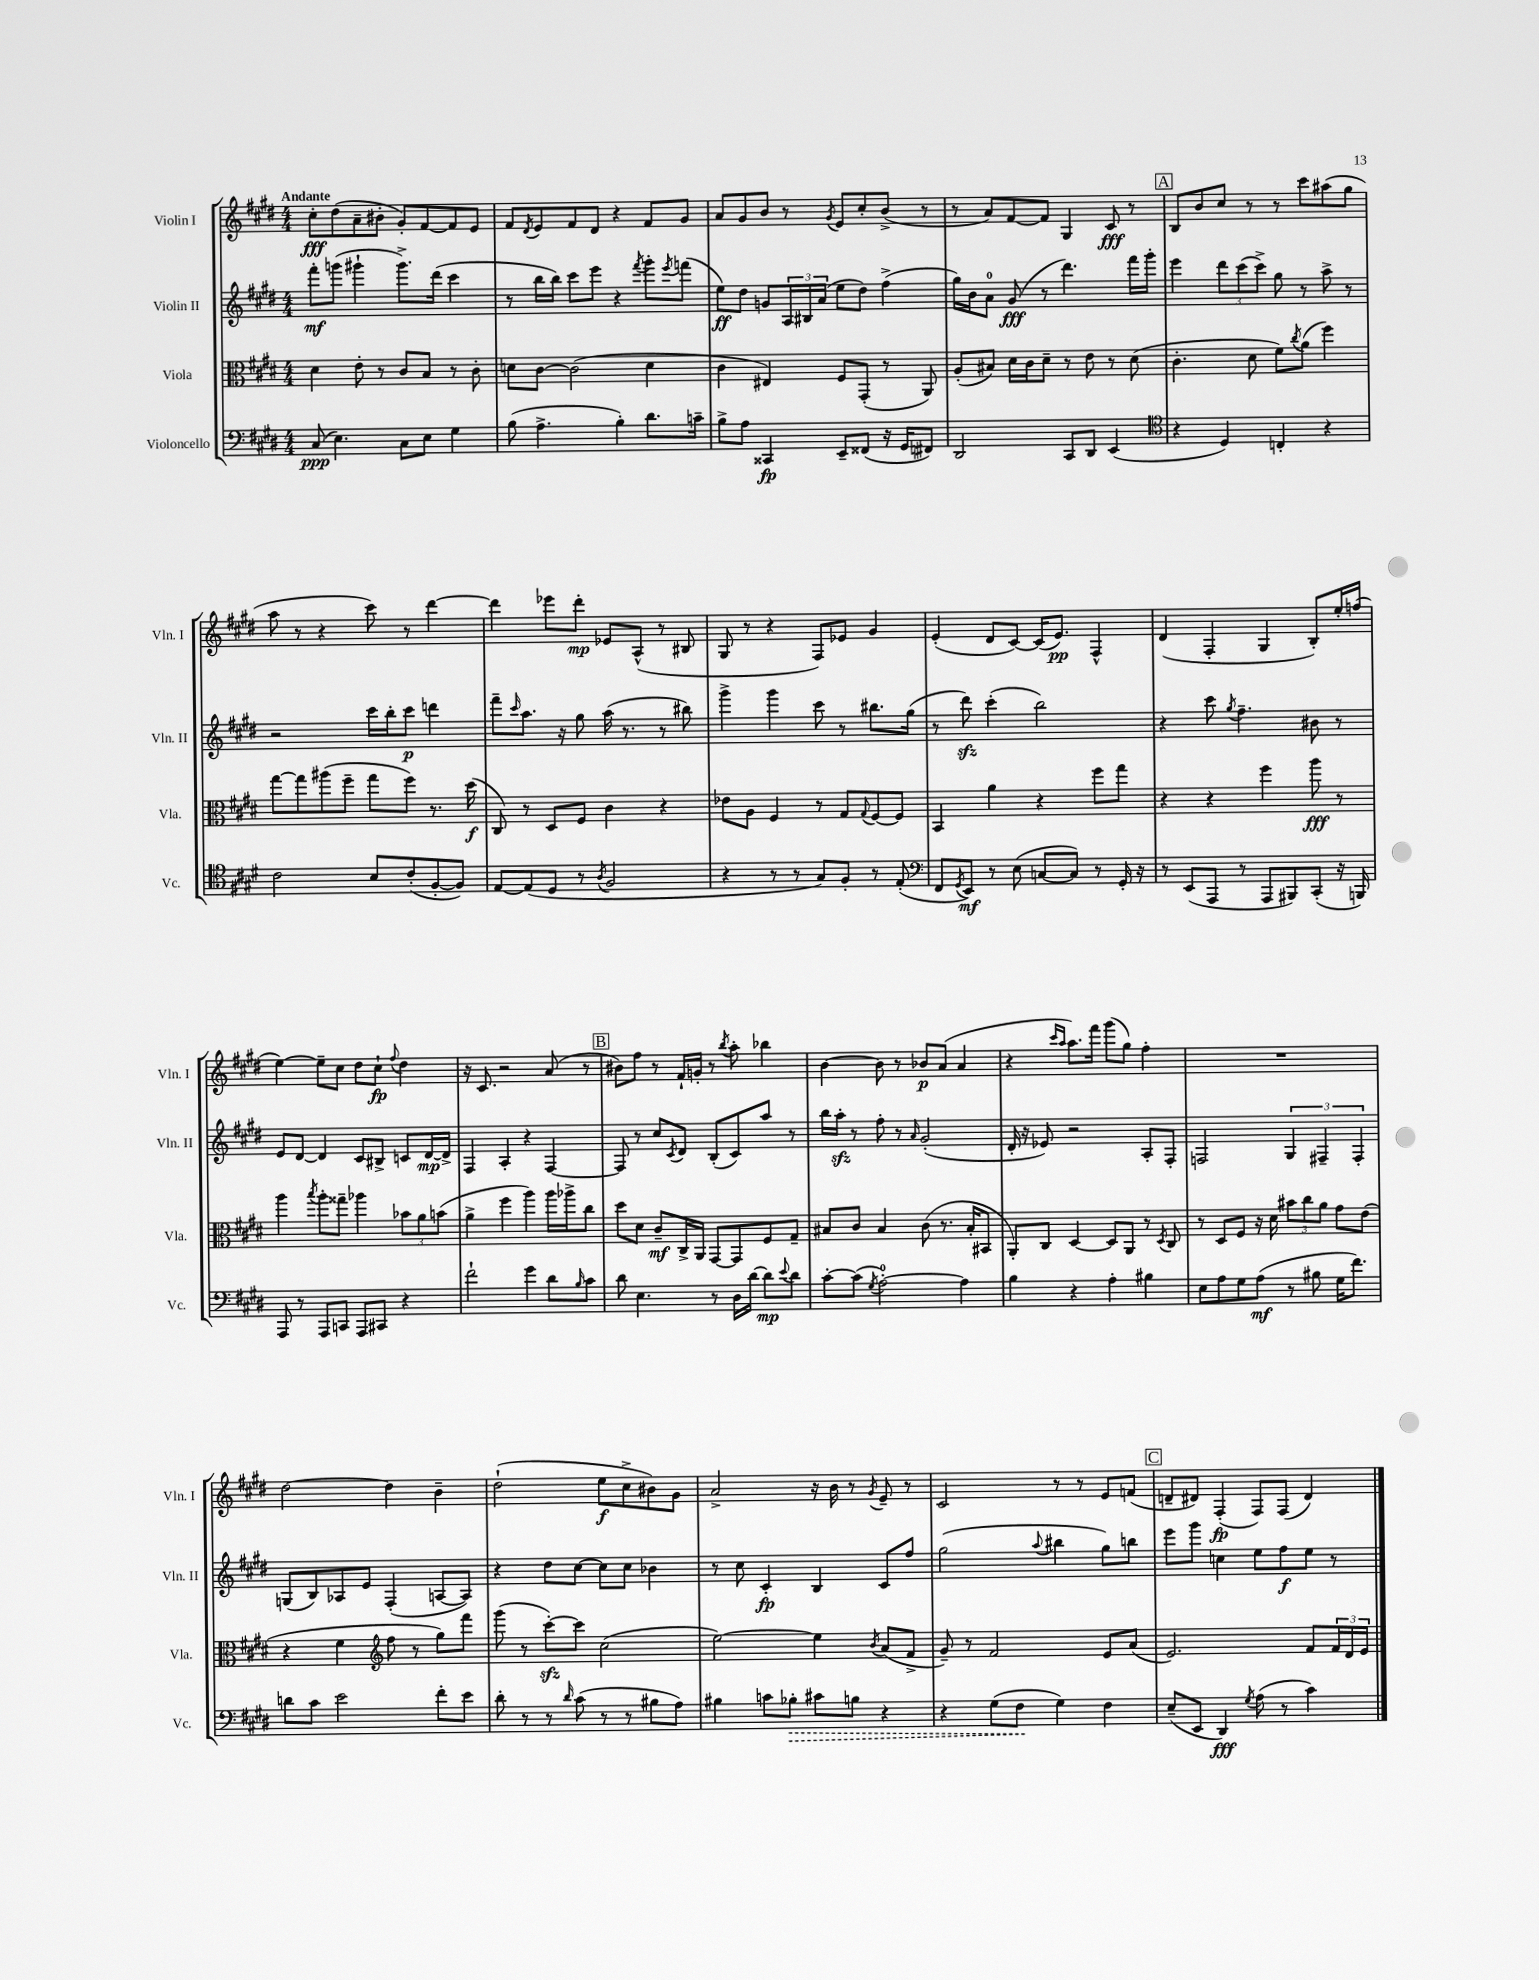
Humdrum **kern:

**kern	**dynam	**kern	**dynam	**kern	**dynam	**kern	**dynam
*part4	*part4	*part3	*part3	*part2	*part2	*part1	*part1
*staff4	*staff4	*staff3	*staff3	*staff2	*staff2	*staff1	*staff1
*I"Violoncello	*	*I"Viola	*	*I"Violin II	*	*I"Violin I	*
*I'Vc.	*	*I'Vla.	*	*I'Vln. II	*	*I'Vln. I	*
*clefF4	*	*clefC3	*	*clefG2	*	*clefG2	*
*k[f#c#g#d#]	*	*k[f#c#g#d#]	*	*k[f#c#g#d#]	*	*k[f#c#g#d#]	*
*M4/4	*	*M4/4	*	*M4/4	*	*M4/4	*
=1	=1	=1	=1	=1	=1	=1	=1
!	!	!	!	!	!	!LO:TX:a:B:t=Andante	!
(8C#/	ppp	4d#\	.	8fff#'\L	mf	8cc#'\L	fff
4.E\)	.	.	.	(8gggn\J	.	(8dd#\	.
.	.	8e'\	.	4ggg#X`\	.	8a~\	.
.	.	8r	.	.	.	8b#X'\J	.
8C#\L	.	8c#/L	.	8.ggg#^\L)	.	8g#'/L)	.
8E\J	.	8B/J	.	.	.	[8f#/	.
.	.	.	.	(16ddd#\Jk	.	.	.
4G#\	.	8r	.	4ccc#\	.	8f#/]	.
.	.	8c#'\	.	.	.	8e/J	.
=2	=2	=2	=2	=2	=2	=2	=2
(8B\	.	8dn\L	.	8r	.	8f#/L	.
.	.	.	.	.	.	8qd#/	.
4.A^\	.	[8c#\J	.	16bb\LL	.	8e/	.
.	.	.	.	16bb\JJ)	.	.	.
.	.	(2c#\]	.	8ccc#\L	.	8f#/	.
.	.	.	.	8eee\J	.	8d#/J	.
4B'\)	.	.	.	4r	.	4r	.
.	.	.	.	8qfff#/	.	.	.
8.d#\L	.	4d\	.	8ggg#'\L	.	8f#/L	.
.	.	.	.	8qeee/	.	.	.
.	.	.	.	(8fffn\J	.	8g#/J	.
16cn~\Jk	.	.	.	.	.	.	.
=3	=3	=3	=3	=3	=3	=3	=3
8B^\L	.	4c#\	.	8ee\L)	ff	8a/L	.
8A\J	.	.	.	8dd#\J	.	8g#/	.
4CC##X/	fp	4E#X/)	.	8gn/L	.	8b/J	.
.	.	.	.	24A/L	.	8r	.
.	.	.	.	24B#X/	.	.	.
.	.	.	.	(24a/JJ	.	.	.
.	.	.	.	.	.	8qg#/	.
8EE~/L	.	8F#/L	.	8ee\L	.	8e/L	.
(8FF##X/J	.	(8GG#'/J	.	8dd#\J)	.	8cc#'/	.
16r	.	8r	.	(4ff#^\	.	(8b^/J	.
16GG#/KL	.	.	.	.	.	.	.
8FF#X/J)	.	8AA/)	.	.	.	8r	.
=4	=4	=4	=4	=4	=4	=4	=4
2DD#/	.	(8A'/L	.	16gg#\LL)	.	8r	.
.	.	.	.	16b\J	.	.	.
.	.	8B#X/J)	.	8a\J	.	8a/L)	.
.	.	16d#\LL	.	(8g#/	fff	[8f#/	.
.	.	16c#\J	.	.	.	.	.
.	.	8d#~\J	.	8r	.	8f#/J]	.
8CC#/L	.	8r	.	4.ddd#\)	.	4G#/	.
8DD#/J	.	8e\	.	.	.	.	.
(4EE/	.	8r	.	.	.	8c#/	fff
.	.	(8d#\	.	16fff#\LL	.	8r	.
.	.	.	.	16ggg#'\JJ	.	.	.
!!LO:REH:place=s1:t=A
=5	=5	=5	=5	=5	=5	=5	=5
*clefC4	*	*	*	*	*	*	*
4r	.	4.c#'\	.	4eee\	.	8B/L	.
.	.	.	.	.	.	8b/	.
4D#/)	.	.	.	12ddd#\L	.	8cc#/J	.
.	.	.	.	(12ccc#\	.	.	.
.	.	8d#\	.	.	.	8r	.
.	.	.	.	12ccc#^\J)	.	.	.
4Cn'/	.	8f#\L)	.	8gg#\	.	8r	.
.	.	8qcc#/	.	.	.	.	.
.	.	(8a\J	.	8r	.	8ccc#\L	.
4r	.	4ff#\)	.	8aa^\	.	(8aa#X\	.
.	.	.	.	8r	.	8gg#\J	.
!!LO:LB:g=z
=6	=6	=6	=6	=6	=6	=6	=6
2c#\	.	[8gg#\L	.	2r	.	8aa\	.
.	.	8gg#\]	.	.	.	8r	.
.	.	(8aa#X\	.	.	.	4r	.
.	.	8ff#~\J	.	.	.	.	.
8B/L	.	8gg#\L	.	16ccc#\LL	.	8ccc#\)	.
.	.	.	.	16bb'\J	.	.	.
(8c#'/	.	8ff#\J)	.	8ccc#\J	p	8r	.
[8F#'/	.	8.r	.	4dddn\	.	[4ddd#\	.
8F#/J])	.	.	.	.	.	.	.
.	.	(16dd#\	f	.	.	.	.
=7	=7	=7	=7	=7	=7	=7	=7
[8E/L	.	8C#/)	.	8fff#~\L	.	4ddd#\]	.
.	.	.	.	16qqccc#/	.	.	.
(8E/]	.	8r	.	8.aa\J	.	.	.
8D#/J	.	8D#/L	.	.	.	8eee-X\L	.
.	.	.	.	16r	.	.	.
8r	.	8F#/J	.	8gg#\	.	8ddd#'\J	mp
8qA/	.	.	.	.	.	.	.
2F#/	.	4c#\	.	(16aa\	.	8e-X/L	.
.	.	.	.	8.r	.	.	.
.	.	.	.	.	.	(8A^^/J	.
.	.	4r	.	8r	.	8r	.
.	.	.	.	8bb#X\)	.	8B#X/	.
=8	=8	=8	=8	=8	=8	=8	=8
4r	.	8e-X\L	.	4ggg#^\	.	8G#/	.
.	.	8A\J	.	.	.	8r	.
8r	.	4F#/	.	4ggg#\	.	4r	.
8r	.	.	.	.	.	.	.
8G#/L)	.	8r	.	8ccc#\	.	8F#/L)	.
8F#'/J	.	8G#/L	.	8r	.	8e-X/J	.
.	.	8qqG#/	.	.	.	.	.
8r	.	[8F#/	.	8.bb#X\L	.	4g#/	.
(8E'/	.	8F#/J]	.	.	.	.	.
.	.	.	.	(16gg#\Jk	.	.	.
=9	=9	=9	=9	=9	=9	=9	=9
*clefF4	*	*	*	*	*	*	*
8FF#/L	.	4BB/	.	8r	.	(4e'/	.
8qGG#/	.	.	.	.	.	.	.
8EE/J)	mf	.	.	8ddd#zz\)	.	.	.
8r	.	4a\	.	(4ccc#'\	.	8d#/L	.
(8E\	.	.	.	.	.	[8c#/J)	.
[8Cn/L	.	4r	.	2bb\)	.	(16c#/KL]	.
.	.	.	.	.	.	8.e/J)	pp
8C/J])	.	.	.	.	.	.	.
8r	.	8ff#\L	.	.	.	4F#^^/	.
16GG#'/	.	8gg#\J	.	.	.	.	.
16r	.	.	.	.	.	.	.
=10	=10	=10	=10	=10	=10	=10	=10
8r	.	4r	.	4r	.	(4d#/	.
(8EE/L	.	.	.	.	.	.	.
8AAA/J	.	4r	.	8ccc#\	.	4F#'/	.
.	.	.	.	8qgg#/	.	.	.
8r	.	.	.	4.ff#~\	.	.	.
8AAA/L	.	4ff#\	.	.	.	4G#/	.
8BBB#X/)	.	.	.	.	.	.	.
(8CC#'/J	.	8aa\	fff	8b#X\	.	8B'/L)	.
16r	.	8r	.	8r	.	16ee'/L	.
16BBBn/)	.	.	.	.	.	(16ffn/JJ	.
!!LO:LB:g=z
=11	=11	=11	=11	=11	=11	=11	=11
8AAA/	.	4aa\	.	8e/L	.	[4ee\)	.
8r	.	.	.	[8d#/J	.	.	.
.	.	8qbb/	.	.	.	.	.
8AAA/L	.	8aa'\L	.	4d#/]	.	8ee~\L]	.
8CCn/J	.	8gg##X~\J	.	.	.	8cc#\J	.
8AAA/L	.	4aa-X\	.	8c#/L	.	8dd#\L	.
8CC#X/J	.	.	.	8B#X^/J	.	8cc#`\J	fp
.	.	.	.	.	.	8qqff#/	.
4r	.	12b-X\L	.	8cn/L	.	4dd#\	.
.	.	12a\	.	.	.	.	.
.	.	.	.	[16d#/L	mp	.	.
.	.	(12bn\J	.	.	.	.	.
.	.	.	.	16d#^/JJ]	.	.	.
=12	=12	=12	=12	=12	=12	=12	=12
2f#`\	.	4a^\	.	4F#/	.	16r	.
.	.	.	.	.	.	8.c#/	.
.	.	4ff#\	.	4A'/	.	2r	.
4g#\	.	4aa\)	.	4r	.	.	.
8d#\L	.	16aa\LL	.	[4F#/	.	(8a/	.
.	.	16aa-X^\J	.	.	.	.	.
16qqB/	.	.	.	.	.	.	.
8c#\J	.	8cc#\J	.	.	.	8r	.
!!LO:REH:place=s1:t=B
=13	=13	=13	=13	=13	=13	=13	=13
8d#\	.	8dd#\L	.	8F#/]	.	8b#X\L)	.
4.E\	.	8d#\J	.	8r	.	8ff#\J	.
.	.	8c#~/L	mf	8cc#/L	.	8r	.
.	.	.	.	8qc#/	.	.	.
.	.	16C#^/L	.	8d#/J	.	16f#`/LL	.
.	.	16AA/JJ	.	.	.	16gn'/JJ	.
8r	.	[8GG#/L	.	(8B'/L	.	8r	.
.	.	.	.	.	.	8qbb/	.
16D#\LL	.	8GG#/]	.	8c#/)	.	8aa'\	.
[16d#\JJ	.	.	.	.	.	.	.
8d#\L]	mp	8F#/	.	8aa/J	.	4bb-X\	.
8qqe/	.	.	.	.	.	.	.
8d#\J	.	8G#~/J	.	8r	.	.	.
=14	=14	=14	=14	=14	=14	=14	=14
[8c#'\L	.	8B#X/L	.	16bb\LL	.	[4b\	.
.	.	.	.	16aazz'\JJ	.	.	.
(8c#\J]	.	8c#/J	.	8r	.	.	.
8qG#/	.	.	.	.	.	.	.
[2A'\)	.	4B#/	.	8ff#'\	.	8b\]	.
.	.	.	.	8r	.	8r	.
.	.	.	.	16qqa/	.	.	.
.	.	(8c#\	.	(2g#'/	.	8b-X/L	p
.	.	8.r	.	.	.	(8a/J	.
4A\]	.	.	.	.	.	4a/	.
.	.	16B#'/KL	.	.	.	.	.
.	.	8BB#X/J	.	.	.	.	.
=15	=15	=15	=15	=15	=15	=15	=15
4B\	.	8AA'/L)	.	16d#'/	.	4r	.
.	.	.	.	16r	.	.	.
.	.	8C#/J	.	8e-X/)	.	.	.
.	.	.	.	.	.	16qqccc#/LL	.
.	.	.	.	.	.	16qqaa/JJ	.
4r	.	[4D#/	.	2r	.	8.aa\L)	.
.	.	.	.	.	.	16fff#\Jk	.
4A'\	.	8D#/L]	.	.	.	(8ggg#\L	.
.	.	8AA/J	.	.	.	8gg#\J)	.
4B#X\	.	8r	.	8A'/L	.	4ff#'\	.
.	.	8qD#/	.	.	.	.	.
.	.	8C#/	.	8F#'/J	.	.	.
=16	=16	=16	=16	=16	=16	=16	=16
8E\L	.	8r	.	2Fn/	.	1r	.
8A\	.	8D#/L	.	.	.	.	.
8G#\	.	8F#/J	.	.	.	.	.
(8A\J	mf	16r	.	.	.	.	.
.	.	16d#\	.	.	.	.	.
8r	.	12b#X\L	.	6G#/	.	.	.
.	.	12cc#\	.	.	.	.	.
8B#X\	.	.	.	.	.	.	.
.	.	12a\J	.	6F#X~/	.	.	.
16G#\KL	.	8g#\L	.	.	.	.	.
8.f#\J)	.	.	.	.	.	.	.
.	.	.	.	6F#'/	.	.	.
.	.	(8e\J	.	.	.	.	.
!!LO:LB:g=z
=17	=17	=17	=17	=17	=17	=17	=17
8dn\L	.	4r	.	(8Gn/L	.	[2dd#\	.
8c#\J	.	.	.	8B/)	.	.	.
2e\	.	4f#\	.	8A-X/	.	.	.
.	.	.	.	8e/J	.	.	.
*	*	*clefG2	*	*	*	*	*
.	.	8ff#\	.	(4F#'/	.	4dd#\]	.
.	.	8r	.	.	.	.	.
8f#'\L	.	8gg#\L)	.	[8An/L	.	4b~\	.
8e\J	.	8fff#\J	.	8A/J])	.	.	.
=18	=18	=18	=18	=18	=18	=18	=18
8d#'\	.	(8ggg#\	.	4r	.	(2dd#`\	.
8r	.	8r	.	.	.	.	.
8r	.	[8ccc#zz'\L)	.	8dd#\L	.	.	.
16qqd#/	.	.	.	.	.	.	.
(8c#\	.	8ccc#\J]	.	[8cc#\J	.	.	.
8r	.	(2cc#\	.	8cc#\L]	.	8ee\L	f
8r	.	.	.	8cc#\J	.	8cc#^\	.
8B#X\L	.	.	.	4b-X\	.	8b#X\)	.
8A\J)	.	.	.	.	.	8g#\J	.
=19	=19	=19	=19	=19	=19	=19	=19
4B#X\	.	[2ee\)	.	8r	.	2a^/	.
.	.	.	.	8cc#\	.	.	.
8cn\L	.	.	.	4c#'/	fp	.	.
!	!LO:HP:b	!	!	!	!	!	!
8B-X'\J	>	.	.	.	.	.	.
8c#X\L	.	4ee\]	.	4B/	.	16r	.
.	.	.	.	.	.	16b\	.
8Bn\J	.	.	.	.	.	8r	.
.	.	8qb/	.	.	.	8qg#/	.
4r	.	(8a/L	.	8c#/L	.	8e~/	.
.	.	8f#^/J	.	8ff#/J	.	8r	.
=20	=20	=20	=20	=20	=20	=20	=20
4r	.	8g#~/)	.	(2gg#\	.	2c#/	.
.	.	8r	.	.	.	.	.
(8G#\L	.	2f#/	.	.	.	.	.
8F#\J	.	.	.	.	.	.	.
.	.	.	.	8qqaa/	.	.	.
4G#\)	]	.	.	4bb#X\	.	8r	.
.	.	.	.	.	.	8r	.
4F#\	.	8e/L	.	8gg#\L)	.	8e/L	.
.	.	(8a/J	.	8bbn\J	.	(8fn/J	.
!!LO:REH:place=s1:t=C
=21	=21	=21	=21	=21	=21	=21	=21
(8E~/L	.	2.e/)	.	8eee\L	.	8dn~/L	.
8EE/J	.	.	.	8ggg#\J	.	8d#X/J)	.
4DD#/)	fff	.	.	4ccn\	.	(4F#'/	fp
8qG#/	.	.	.	.	.	.	.
(8A\	.	.	.	8ee\L	.	8F#/L)	.
8r	.	.	.	8ff#\	f	(8F#/J	.
4c#\)	.	8f#/L	.	8ee\J	.	4d#/)	.
.	.	24f#/L	.	8r	.	.	.
.	.	24d#/	.	.	.	.	.
.	.	24e/JJ	.	.	.	.	.
==	==	==	==	==	==	==	==
*-	*-	*-	*-	*-	*-	*-	*-
